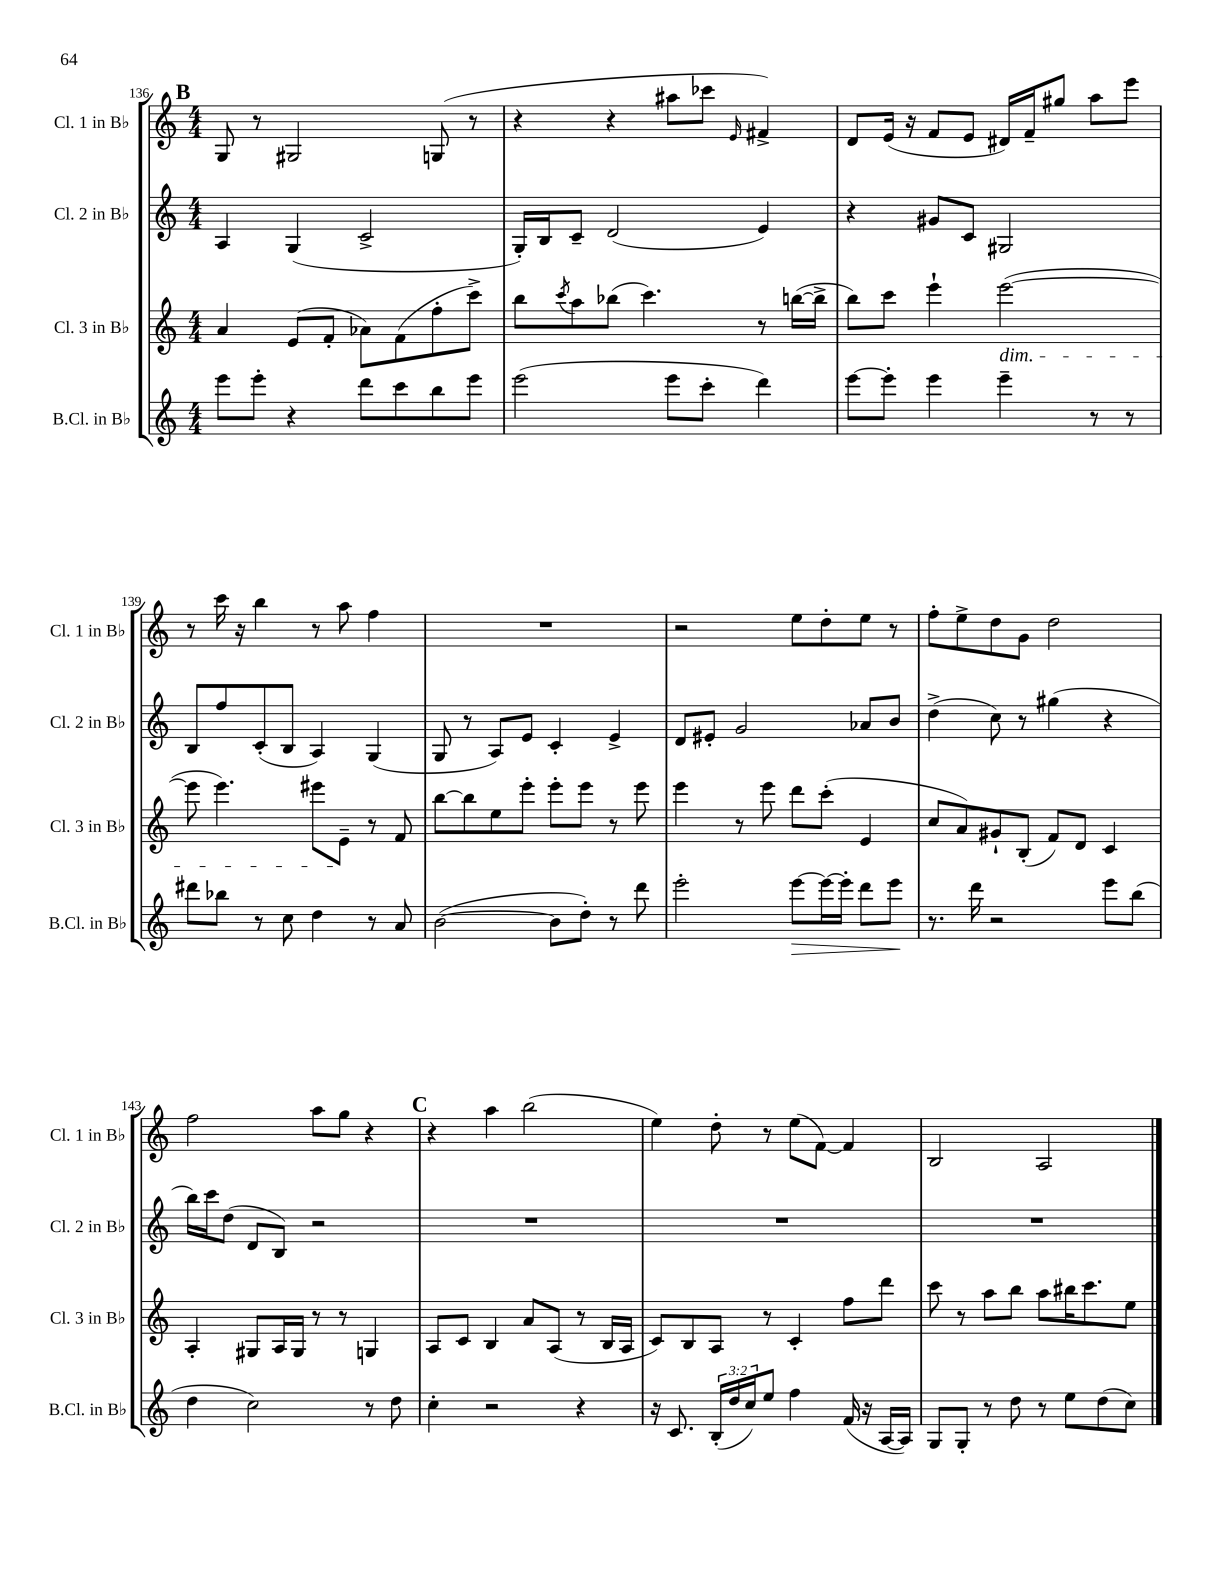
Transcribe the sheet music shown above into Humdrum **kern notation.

**kern	**dynam	**kern	**kern	**kern
*part4	*part4	*part3	*part2	*part1
*staff4	*staff4	*staff3	*staff2	*staff1
*I"B.Cl. in B♭	*	*I"Cl. 3 in B♭	*I"Cl. 2 in B♭	*I"Cl. 1 in B♭
*I'B.Cl. in B♭	*	*I'Cl. 3 in B♭	*I'Cl. 2 in B♭	*I'Cl. 1 in B♭
*clefG2	*	*clefG2	*clefG2	*clefG2
*k[]	*	*k[]	*k[]	*k[]
*M4/4	*	*M4/4	*M4/4	*M4/4
!!LO:REH:place=s1:t=B
=136	=136	=136	=136	=136
8eee\L	.	4a/	4A/	8G/
8eee'\J	.	.	.	8r
4r	.	(8e/L	(4G/	2G#X/
.	.	8f'/J	.	.
8ddd\L	.	8a-X\L)	2c^/	.
8ccc\	.	(8f\	.	.
8bb\	.	8ff'\	.	(8Gn/
8eee\J	.	8ccc^\J)	.	8r
=137	=137	=137	=137	=137
(2eee\	.	8bb\L	16G'/LL)	4r
.	.	.	16B/J	.
.	.	8qccc/	.	.
.	.	8aa\	8c~/J	.
.	.	(8bb-X\J	(2d/	4r
.	.	4.ccc\)	.	.
8eee\L	.	.	.	8aa#X\L
8ccc'\J	.	.	.	8ccc-X\J
.	.	.	.	16qqe/
4ddd\)	.	8r	4e/)	4f#X^/)
.	.	([16bbn\LL	.	.
.	.	16bb^\JJ]	.	.
=138	=138	=138	=138	=138
[8eee\L	.	8bb\L)	4r	8d/L
8eee'\J]	.	8ccc\J	.	(16e/Jk
.	.	.	.	16r
4eee\	.	4eee`\	8g#X/L	8f/L
.	.	.	8c/J	8e/J
!	!	!LO:TX:b:i:t=dim.	!	!
4eee~\	.	([2eee\	2G#X/	16d#X/LL)
.	.	.	.	16f~/J
.	.	.	.	8gg#X/J
8r	.	.	.	8aa\L
8r	.	.	.	8eee\J
!!LO:LB:g=z
=139	=139	=139	=139	=139
8ddd#X\L	.	8eee\]	8B/L	8r
8bb-X\J	.	4.eee\)	8ff/	16ccc\
.	.	.	.	16r
8r	.	.	(8c'/	4bb\
8cc\	.	.	8B/J	.
4dd\	.	8eee#X\L	4A/)	8r
.	.	8e~\J	.	8aa\
8r	.	8r	(4G/	4ff\
8a/	.	8f/	.	.
=140	=140	=140	=140	=140
([2b\	.	[8bb\L	8G/	1r
.	.	8bb\]	8r	.
.	.	8ee\	8A/L)	.
.	.	8eee'\J	8e/J	.
8b\L]	.	8eee'\L	4c'/	.
8dd'\J)	.	8eee\J	.	.
8r	.	8r	4e^/	.
8ddd\	.	8eee\	.	.
=141	=141	=141	=141	=141
2eee'\	.	4eee\	8d/L	2r
.	.	.	8e#X'/J	.
.	.	8r	2g/	.
.	.	8eee\	.	.
!	!LO:HP:b	!	!	!
[8eee\L	>	8ddd\L	.	8ee\L
16eee\L_	.	(8ccc'\J	.	8dd'\
16eee'\JJ]	.	.	.	.
8ddd\L	.	4e/	8a-X/L	8ee\J
8eee\J	.	.	8b/J	8r
.	]	.	.	.
=142	=142	=142	=142	=142
8.r	.	8cc/L	(4dd^\	8ff'\L
.	.	8a/)	.	8ee^\
16ddd\	.	.	.	.
2r	.	8g#X`/	8cc\)	8dd\
.	.	(8B'/J	8r	8g\J
.	.	8f/L)	(4gg#X\	2dd\
.	.	8d/J	.	.
8eee\L	.	4c/	4r	.
(8bb\J	.	.	.	.
!!LO:LB:g=z
=143	=143	=143	=143	=143
4dd\	.	4A'/	16bb\LL)	2ff\
.	.	.	16ccc\J	.
.	.	.	(8dd\J	.
2cc\)	.	8G#X/L	8d/L	.
.	.	16A/L	8B/J)	.
.	.	16G#/JJ	.	.
.	.	8r	2r	8aa\L
.	.	8r	.	8gg\J
8r	.	4Gn/	.	4r
8dd\	.	.	.	.
!!LO:REH:place=s1:t=C
=144	=144	=144	=144	=144
4cc'\	.	8A/L	1r	4r
.	.	8c/J	.	.
2r	.	4B/	.	4aa\
.	.	8a/L	.	(2bb\
.	.	(8A/J	.	.
4r	.	8r	.	.
.	.	16B/LL	.	.
.	.	16A/JJ	.	.
=145	=145	=145	=145	=145
16r	.	8c/L)	1r	4ee\)
8.c/	.	.	.	.
.	.	8B/	.	.
(24B'/LL	.	8A/J	.	8dd'\
24dd/	.	.	.	.
24cc/J)	.	.	.	.
8ee/J	.	8r	.	8r
4ff\	.	4c'/	.	(8ee\L
.	.	.	.	[8f\J)
(16f/	.	8ff\L	.	4f/]
16r	.	.	.	.
[16A/LL	.	8ddd\J	.	.
16A/JJ])	.	.	.	.
=146	=146	=146	=146	=146
8G/L	.	8ccc\	1r	2B/
8G'/J	.	8r	.	.
8r	.	8aa\L	.	.
8dd\	.	8bb\J	.	.
8r	.	8aa\L	.	2A/
8ee\L	.	16bb#X\K	.	.
.	.	8.ccc\	.	.
(8dd\	.	.	.	.
8cc\J)	.	8ee\J	.	.
==	==	==	==	==
*-	*-	*-	*-	*-
